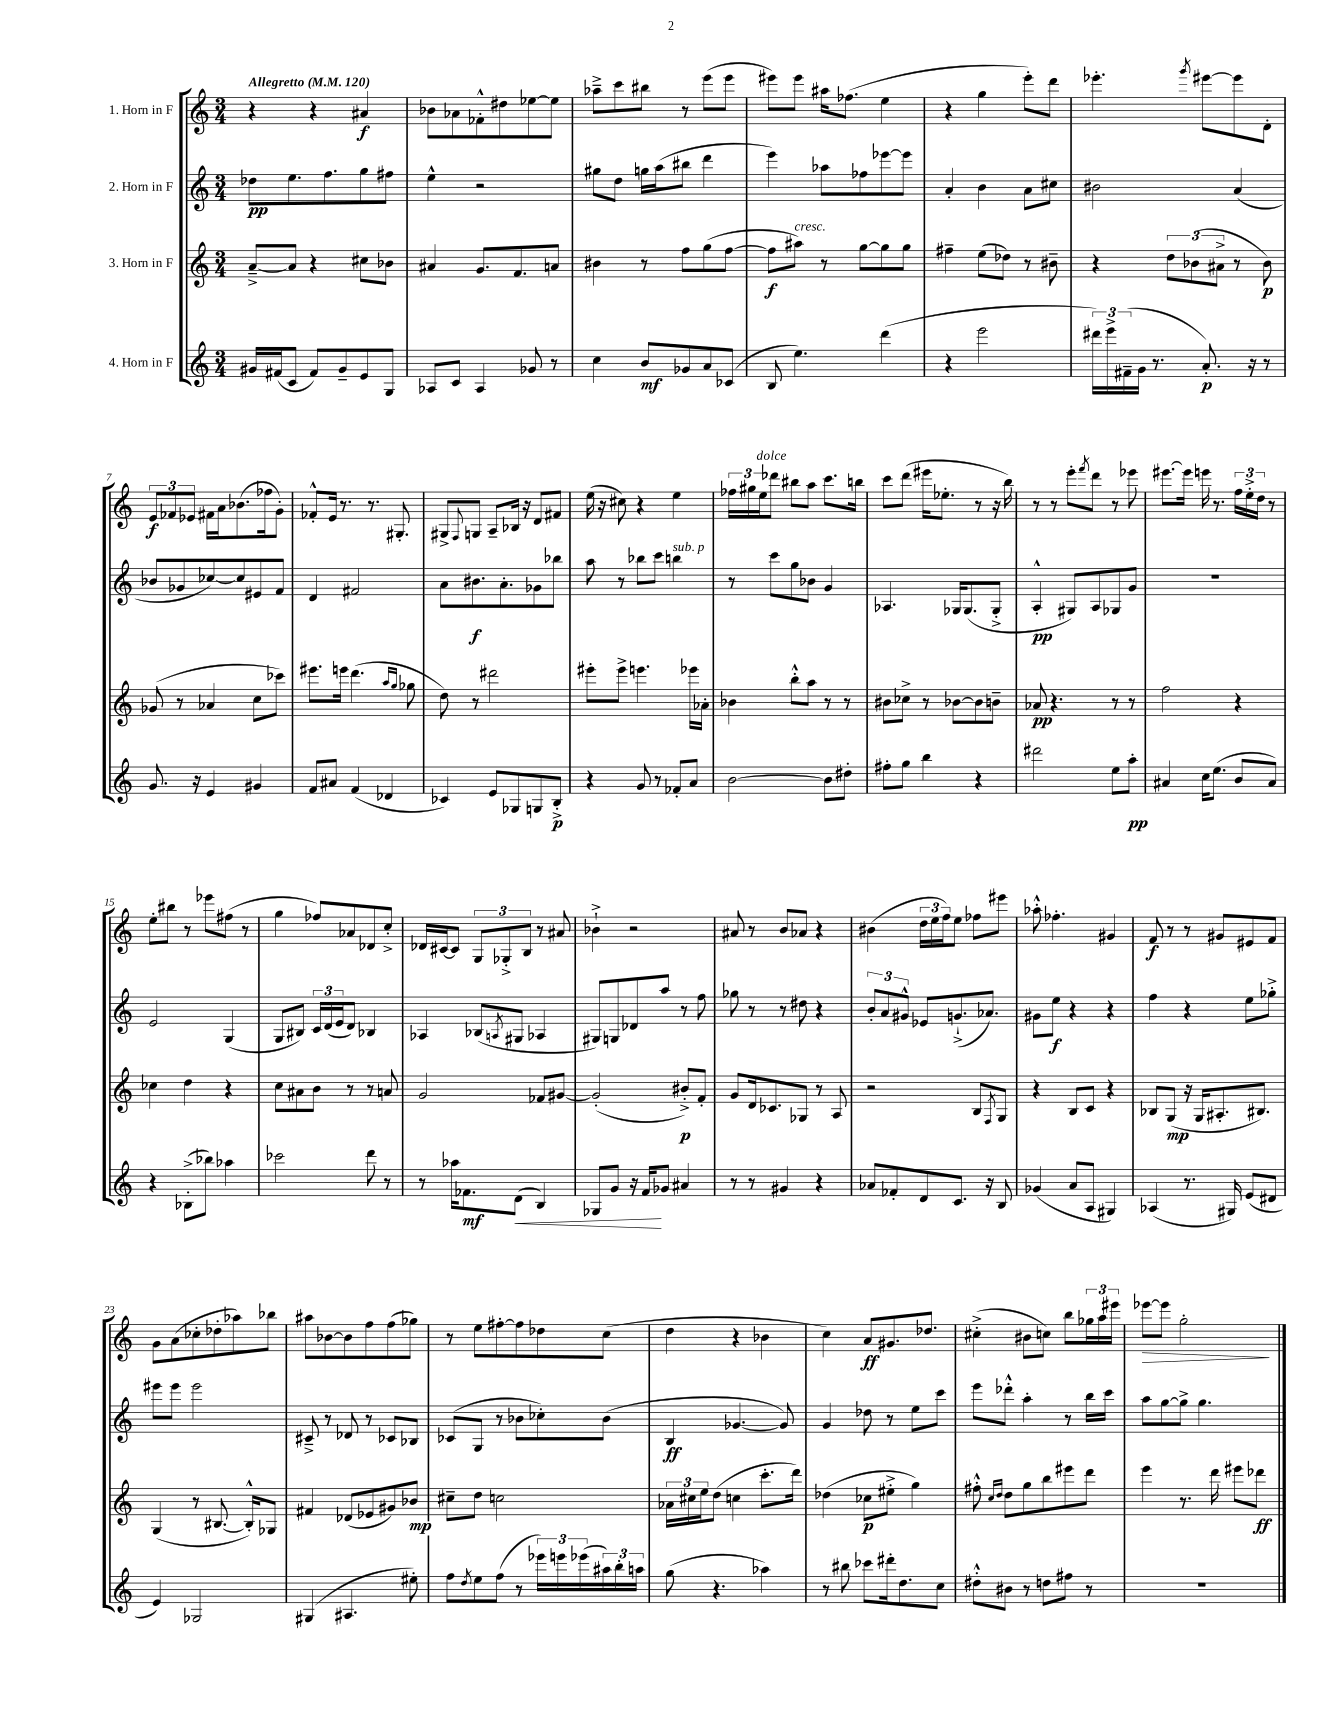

**kern	**kern	**kern	**kern
*staff4	*staff3	*staff2	*staff1
*clefG2	*clefG2	*clefG2	*clefG2
*k[]	*k[]	*k[]	*k[]
*M3/4	*M3/4	*M3/4	*M3/4
*MM120	*MM120	*MM120	*MM120
16g#	[8a~^	8dd-	4r
(16f#	.	.	.
8c	8a]	8.ee	.
8f#)	4r	.	4r
.	.	8.ff	.
8g#~	.	.	.
8e	8cc#	8gg	4a#
8G	8b-	8ff#	.
=	=	=	=
8A-	4a#	4ee^^	8b-
8c	.	.	8a-
4A-	8.g	2r	8f-'^^
.	.	.	8dd#
.	8.f	.	.
8g-	.	.	[8ee-
8r	8a	.	8ee-]
=	=	=	=
4cc	4b#	8gg#	8aa-~^
.	.	8dd	8ccc
8b	8r	16gg	8bb#
.	.	(16aa	.
8g-	8ff	8bb#	8r
8a	(8gg	4ddd	(8eee
(8c-	[8ff	.	8eee
=	=	=	=
8B	8ff]	4eee)	8eee#)
4.ee)	8aa#)	.	8eee#
.	8r	8aa-	16aa#
.	.	.	(8.ff-
.	[8gg	8ff-	.
(4ddd	8gg]	[8eee-	4ee
.	8gg	8eee-]	.
=	=	=	=
4r	4ff#~	4a'	4r
2eee	(8ee	4b	4gg
.	8dd-)	.	.
.	8r	8a	8eee')
.	8b#~	8cc#	8ddd
=	=	=	=
24ddd#)	4r	2b#	4.eee-'
24eee^	.	.	.
(24f#~	.	.	.
16g	.	.	.
8.r	.	.	.
.	12dd	.	.
.	(12b-	.	.
.	.	.	8qggg
8.a')	.	.	[8eee#
.	12a#^	.	.
.	8r	(4a	8eee#]
16r	.	.	.
8r	8b-)	.	8d'
=	=	=	=
8.g	(8g-	8b-	12e
.	.	.	12f-
.	8r	8g-	.
.	.	.	12e-
16r	.	.	.
4e	4a-	[8cc-)	16f#
.	.	.	16a
.	.	8cc-]	(8.b-
4g#	8cc	8e#	.
.	.	.	16ff-
.	8ccc-)	8f	8g')
=	=	=	=
8f	8.eee#	4d	8f-'^^
8a#	.	.	16e
.	16eee	.	8.r
(4f	(4.ddd	2f#	.
.	.	.	8.r
4d-	.	.	.
.	.	.	8.G#'
.	16qqaa	.	.
.	16qqgg	.	.
.	8gg-	.	.
=	=	=	=
4c-)	8dd)	8a	8G#^
.	.	.	8qqF
.	8r	8.b#	8G
8e	2ddd#	.	8A~
.	.	8.a'	.
8G-	.	.	16B-
.	.	.	16r
8G	.	8g-	8d
8B'^	.	8bb-	8f#
=	=	=	=
4r	8eee#'	8aa	(16ee
.	.	.	16r
.	8eee#^	8r	8cc#)
8g	4.eee	8bb-	4r
8r	.	8ccc	.
8f-'	.	4bb	4ee
8a	16eee-	.	.
.	16a-'	.	.
=	=	=	=
[2b	4b-	8r	24ff-
.	.	.	24gg#
.	.	.	24ee
.	.	8ccc	8ddd-
.	8bb'^^	8gg	8bb#
.	8aa	8b-	8aa
8b]	8r	4g	8.ccc
8dd#'	8r	.	.
.	.	.	16bb
=	=	=	=
8ff#'	8b#	4.A-	8ccc
8gg	8cc-^	.	(8ddd
4bb	8r	.	16eee#
.	.	.	8.ee-'
.	[8b-	16G-	.
.	.	(8.G-	.
4r	8b-]	.	8r
.	8b~	8G-'^	16r
.	.	.	16bb)
=	=	=	=
2ddd#	8a-	4A'^^	8r
.	4.r	.	8r
.	.	8G#)	8eee'
.	.	.	8qfff
.	.	8A	8ddd
8ee	8r	8G-	8r
8aa'	8r	8g	8eee-
=	=	=	=
4a#	2ff	2.r	[8.eee#
.	.	.	16eee#]
16cc	.	.	16eee
(8.ee	.	.	8.r
8b	4r	.	24ff
.	.	.	24ee'^
.	.	.	24dd
8a#)	.	.	8r
=	=	=	=
4r	4cc-	2e	8ee'
.	.	.	8bb#
(8B-'^	4dd	.	8r
8bb-)	.	.	8eee-
4aa-	4r	(4G	(8ff#
.	.	.	8r
=	=	=	=
2ccc-	8cc	8G	4gg
.	8a#	8B#)	.
.	8b	24c	8ff-)
.	.	(24d	.
.	.	24e	.
.	8r	8d)	8a-
8ddd	8r	4B-	8d-
8r	8a	.	8cc'^
=	=	=	=
8r	2g	4A-	16d-
.	.	.	[16c#
16aa-	.	.	8c#]
8.f-	.	.	.
.	.	(8B-	12G
.	.	.	12G-'^
.	.	8qA	.
(8d	.	8G#	.
.	.	.	12B
4B)	8f-	4A-	8r
.	[8g#	.	8a#
=	=	=	=
8G-	(2g#']	8G#)	4b-`^
8g	.	8G	.
16r	.	8d-	2r
16f	.	.	.
8g-	.	8aa	.
4a#	8b#'^)	8r	.
.	8f'	8ff	.
=	=	=	=
8r	8g	8gg-	8a#
8r	16d	8r	8r
.	8.c-	.	.
4g#	.	8r	8b
.	8G-	8dd#	8a-
4r	8r	4r	4r
.	8A	.	.
=	=	=	=
8a-	2r	12b'	(4b#
.	.	12a	.
8f-'	.	.	.
.	.	12g#^^	.
8d	.	8e-	24dd
.	.	.	24ee
.	.	.	24ff)
8.c	.	(8.g`^	8ee
.	8B	.	8ff-
16r	.	8.a-)	.
.	8qF	.	.
8B	8G	.	8eee#
=	=	=	=
(4g-	4r	8g#	8aa-'^^
.	.	8ee	4.ff-'
8a	8B	4r	.
8A	8c	.	.
4G#)	4r	4r	4g#
=	=	=	=
(4A-	8B-	4ff	8f
.	(8G	.	8r
8.r	16r	4r	8r
.	16G	.	.
.	8.A#'	.	8g#
16G#)	.	.	.
(8e	.	8ee	8e#
.	8.B#)	.	.
8d#	.	8gg-'^	8f
=	=	=	=
4e)	(4G	8eee#	8g
.	.	8eee#	(8a
2G-	8r	2eee#	8cc-'
.	[8.B#	.	8dd-'
.	.	.	8aa-)
.	16B#'^^])	.	.
.	8G-	.	8bb-
=	=	=	=
(4G#	4f#	8c#~^	8aa#
.	.	8r	[8b-
4.A#	(8d-	8d-	8b-]
.	8e-	8r	8ff
.	8g#)	8c-	(8ff
8ee#')	8b-	8B-	8gg-)
=	=	=	=
8ff	8cc#~	(8c-	8r
8qdd	.	.	.
8ee	8dd	8G	8ee
(8ff	2cc	8r	[8ff#'
8r	.	8b-	8ff#]
24eee-)	.	8cc-')	8dd-
24eee	.	.	.
(24eee-	.	.	.
24aa#)	.	(8b-	(8cc
24bb'	.	.	.
24aa	.	.	.
=	=	=	=
(8gg	24a-	4B	4dd
.	24cc#	.	.
.	24ee	.	.
4.r	(8dd	.	.
.	4cc	[4.g-	4r
4aa-)	8.ccc'	.	4b-
.	.	8g-])	.
.	16ddd)	.	.
=	=	=	=
8r	(4dd-	4g	4cc)
8bb#	.	.	.
8ccc-	8cc-	8dd-	8a
16ddd#'	8ee#'^	8r	8.g#
8.dd	.	.	.
.	4gg)	8ee	.
.	.	.	8.dd-
8cc	.	8ccc	.
=	=	=	=
8dd#'^^	8ff#'^^	8eee	(4cc#'^
.	16qqcc	.	.
.	16qqdd	.	.
8b#	8dd	8ddd-'^^	.
8r	8gg	4aa'	8b#
8dd	8bb	.	8cc)
8ff#	8eee#	8r	8bb
8r	8ddd	16bb	24gg-
.	.	.	24aa
.	.	16ccc	.
.	.	.	24eee#
=	=	=	=
2.r	4eee	8aa	[8eee-
.	.	[8gg	8eee-]
.	8.r	8gg^]	2gg'
.	.	4.gg	.
.	16ddd	.	.
.	8eee#	.	.
.	8ddd-	.	.
==	==	==	==
*-	*-	*-	*-
